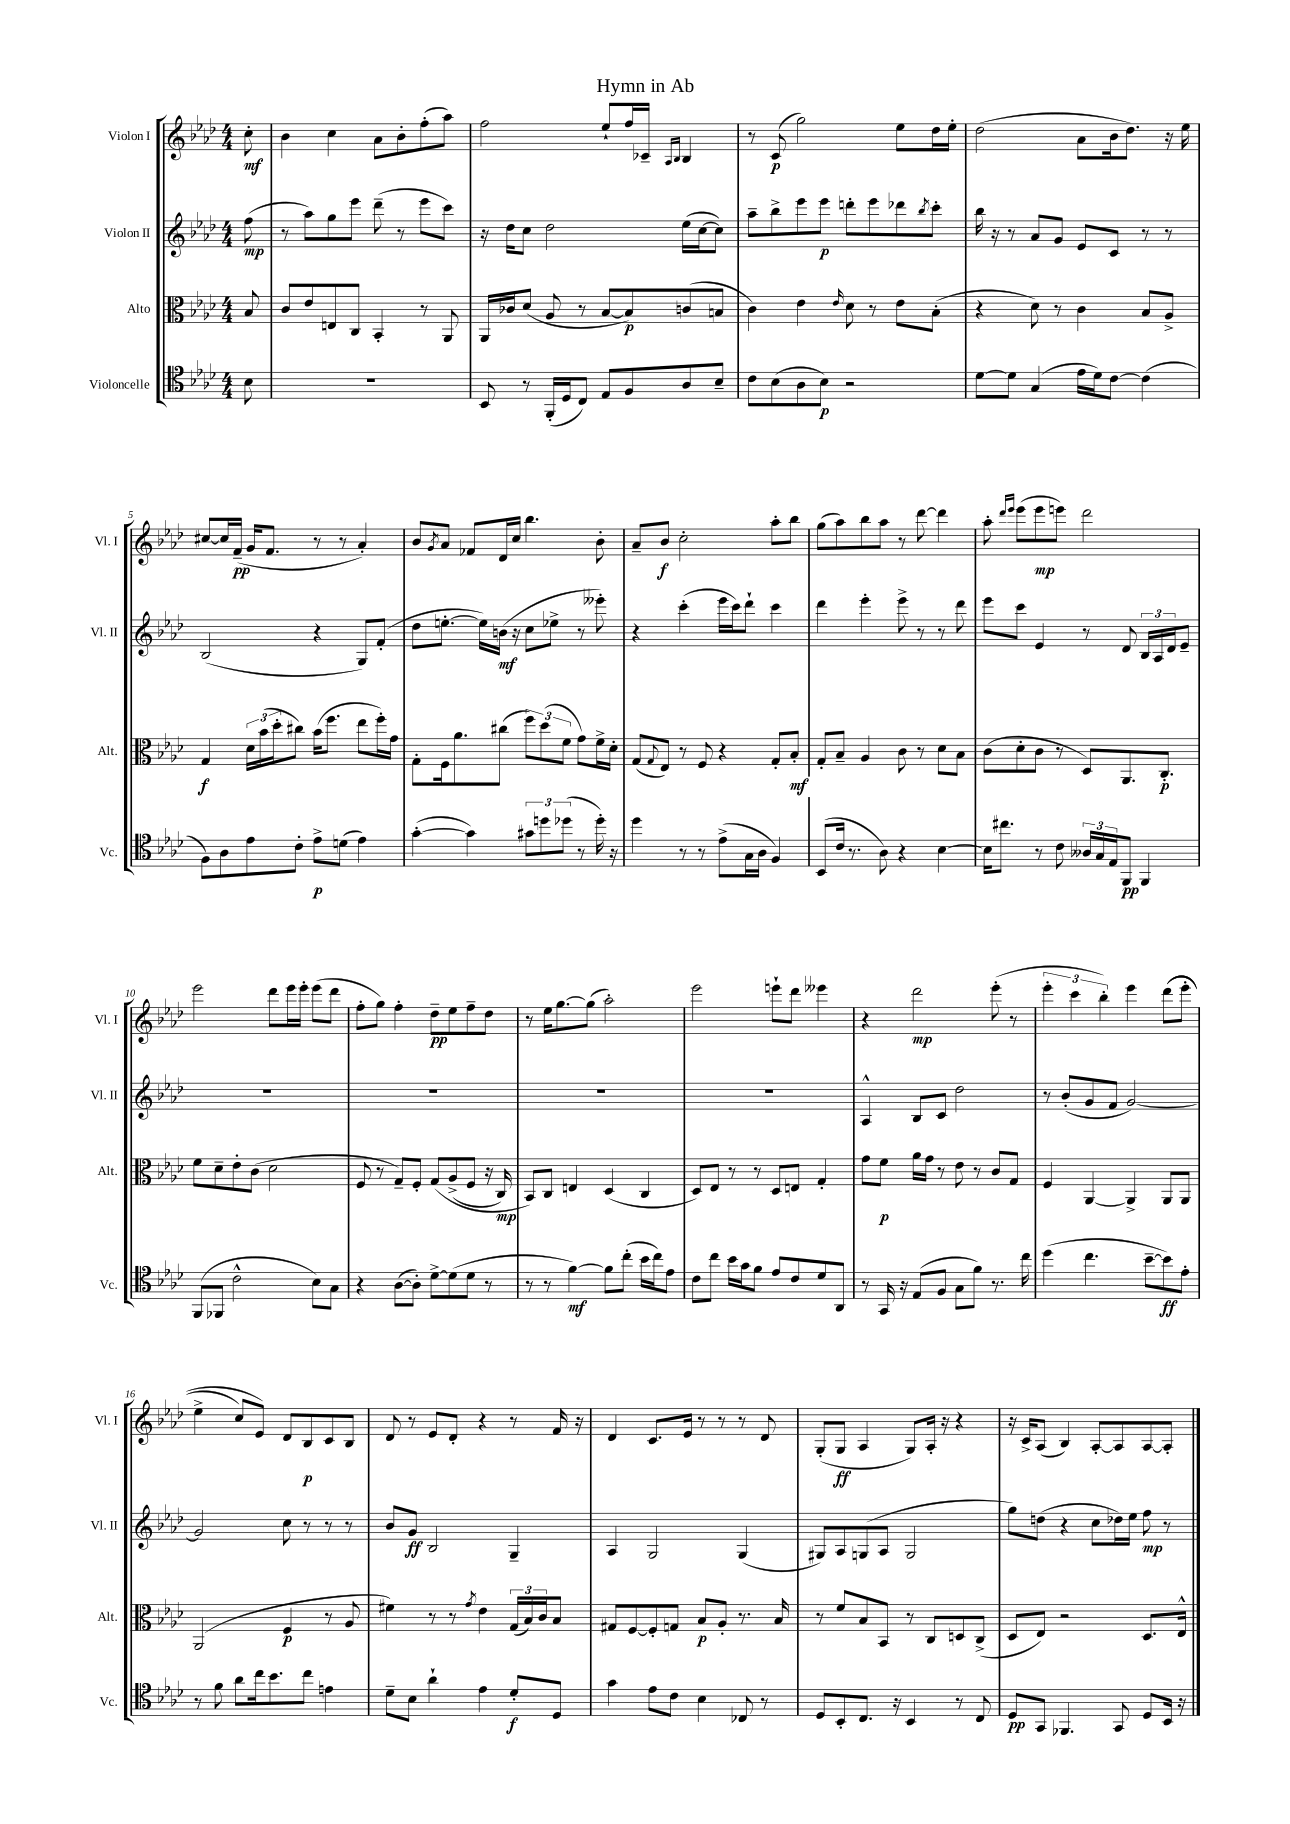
\header { title = "Hymn in Ab" }
<<
\new StaffGroup <<
\new Staff = "s0" \with { instrumentName = "Violon I" shortInstrumentName = "Vl. I" } {
    \clef treble \key aes \major \numericTimeSignature \time 4/4 \partial 8
    c''8-.\mf |
    bes'4 c''4 aes'8 bes'8-. f''8-.( aes''8) |
    f''2 ees''8-! f''16 ces'16-- \grace { aes16 bes16 } bes4 |
    r8 c'8\p( g''2) ees''8 des''16 ees''16-. |
    des''2( aes'8 bes'16 des''8.) r16 ees''16 |
    cis''8~ cis''16 f'16--\pp( g'16 f'8. r8 r8 aes'4-.) |
    bes'8 \acciaccatura { g'8 } aes'8 fes'8 des'16 c''16 bes''4. bes'8-. |
    aes'8-- bes'8\f c''2-. aes''8-. bes''8 |
    g''8( aes''8) bes''8 aes''8 r8 des'''8~ des'''4 |
    aes''8-. \grace { des'''16 ees'''16 } ees'''8( ees'''8\mp e'''8) des'''2 |
    ees'''2 des'''8 ees'''16 ees'''16-. ees'''8( des'''8 |
    f''8-. g''8) f''4-. des''8--\pp ees''8 f''8-- des''8 |
    r8 ees''16 g''8.~ g''8( aes''2-.) |
    ees'''2 e'''8-! des'''8 eeses'''4 |
    r4 des'''2\mp ees'''8-.( r8 |
    \tuplet 3/2 { ees'''4-. c'''4 bes''4-.) } ees'''4 des'''8(\( ees'''8-. |
    ees''4-> c''8) ees'8\) des'8 bes8\p c'8 bes8 |
    des'8 r8 ees'8 des'8-. r4 r8 f'16 r16 |
    des'4 c'8. ees'16 r8 r8 r8 des'8 |
    g8-.( g8\ff aes4 g8) aes16-. r16 r4 |
    r16 c'16-> aes8( bes4) aes8~-. aes8 aes8~ aes8-. \bar "|." |
}
\new Staff = "s1" \with { instrumentName = "Violon II" shortInstrumentName = "Vl. II" } {
    \clef treble \key aes \major \numericTimeSignature \time 4/4 \partial 8
    f''8\mp( |
    r8 aes''8) g''8 ees'''8 des'''8--( r8 ees'''8 c'''8) |
    r16 des''16 c''8 des''2 ees''16( c''16~ c''8) |
    aes''8-- bes''8-> ees'''8 ees'''8\p d'''8-. ees'''8 des'''8 \acciaccatura { bes''8 } c'''8-. |
    bes''16 r16 r8 aes'8 g'8 ees'8 c'8 r8 r8 |
    bes2( r4 g8) f'8-.( |
    des''8 e''8.~-. e''16) b'16\mf( r16 c''8 ees''8-> r8 eeses'''8-.) |
    r4 c'''4-.( ees'''16 c'''16) des'''8-! c'''4 |
    des'''4 ees'''4-. ees'''8-> r8 r8 des'''8 |
    ees'''8 c'''8 ees'4 r8 des'8 \tuplet 3/2 { bes16 aes16 des'16 } ees'8-- |
    R1 |
    R1 |
    R1 |
    R1 |
    aes4-^ bes8 c'8 des''2 |
    r8 bes'8-.( g'8 f'8 g'2~) |
    g'2 c''8 r8 r8 r8 |
    bes'8 g'8\ff bes2 g4-- |
    aes4 g2 g4( |
    gis8) aes8 g8( aes8 g2 |
    g''8) d''8( r4 c''8 des''16) ees''16 f''8\mp r8 \bar "|." |
}
\new Staff = "s2" \with { instrumentName = "Alto" shortInstrumentName = "Alt." } {
    \clef alto \key aes \major \numericTimeSignature \time 4/4 \partial 8
    bes8 |
    c'8 ees'8 e8 c8 bes,4-. r8 aes,8 |
    aes,16 ces'16 des'8( aes8 r8 bes8~ bes8\p) c'8( b8 |
    c'4) ees'4 \grace { ees'16 } des'8 r8 ees'8 bes8-.( |
    r4 des'8) r8 c'4 bes8 aes8-> |
    g4\f \tuplet 3/2 { des'16 bes'16( des''16-. } cis''8) bes'16( f''8. ees''8 f''16-.) g'16 |
    g8-. f16 aes'8. cis''8( \tuplet 3/2 { f''8) des''8( f'8 } g'8) f'16-> des'16-. |
    g8( \appoggiatura { g8 } ees8) r8 f8 r4 g8-. bes8-.\mf |
    g8-. bes8-- aes4 c'8 r8 des'8 bes8 |
    c'8( des'8-. c'8 r8 des8) aes,8. c8.-.\p |
    f'8 des'8-- ees'8-. c'8( des'2 |
    f8 r8 g8--) f8-. g8\( aes8->( f8 r16 c16\mp) |
    bes,8\) c8 e4 des4( c4 |
    des8) ees8 r8 r8 des8 e8 g4-. |
    g'8 f'8\p aes'16 g'16 r8 ees'8 r8 c'8 g8 |
    f4 aes,4~ aes,4-> aes,8 aes,8 |
    aes,2( f4\p r8 aes8 |
    fis'4) r8 r8 \acciaccatura { g'8 } ees'4 \tuplet 3/2 { g16( bes16) c'16 } bes8 |
    gis8 f8~ f8-. g8 bes8\p aes8-. r8. bes16 |
    r8 f'8 bes8 bes,8 r8 c8 d8 c8->( |
    des8 ees8) r2 des8. ees16-^ \bar "|." |
}
\new Staff = "s3" \with { instrumentName = "Violoncelle" shortInstrumentName = "Vc." } {
    \clef tenor \key aes \major \numericTimeSignature \time 4/4 \partial 8
    bes8 |
    R1 |
    bes,8 r8 f,16-.( des16 c8) ees8 f8 aes8 bes8-- |
    c'8 bes8( aes8 bes8\p) r2 |
    des'8~ des'8 g4( ees'16 des'16) c'8~ c'4( |
    f8) aes8 ees'8 c'8-. ees'8->\p d'8( ees'4) |
    g'4~-.( g'4) \tuplet 3/2 { gis'8 d''8 des''8( } r8 des''16-.) r16 |
    des''4 r8 r8 ees'8->( g16 aes16 f4) |
    bes,8( c'16 r8. aes8) r4 bes4~ |
    bes16 cis''8. r8 c'8 \tuplet 3/2 { aeses16 g16 ees16 } f,8\pp f,4 |
    f,8( fes,8 c'2-^ bes8) g8 |
    r4 aes8~( aes8-.) des'8~-> des'8( des'8 r8 |
    r8 r8 f'4~\mf) f'8 c''8-.( bes'16 c''16) ees'8 |
    c'8 c''8 bes'16 g'16 f'8 ees'8 c'8 des'8 aes,8 |
    r8 g,16 r16 ees8( f8 g8 f'8) r8. c''16 |
    des''4( c''4. bes'8~-- bes'8\ff) ees'8-. |
    r8 f'8 aes'8 c''16 bes'8. c''8 e'4 |
    des'8-- bes8 aes'4-! ees'4 des'8-.\f des8 |
    g'4 ees'8 c'8 bes4 ces8 r8 |
    des8 bes,8-. c8. r16 bes,4 r8 c8 |
    des8\pp g,8 fes,4. g,8 des8 bes,16 r16 \bar "|." |
}
>>
>>
